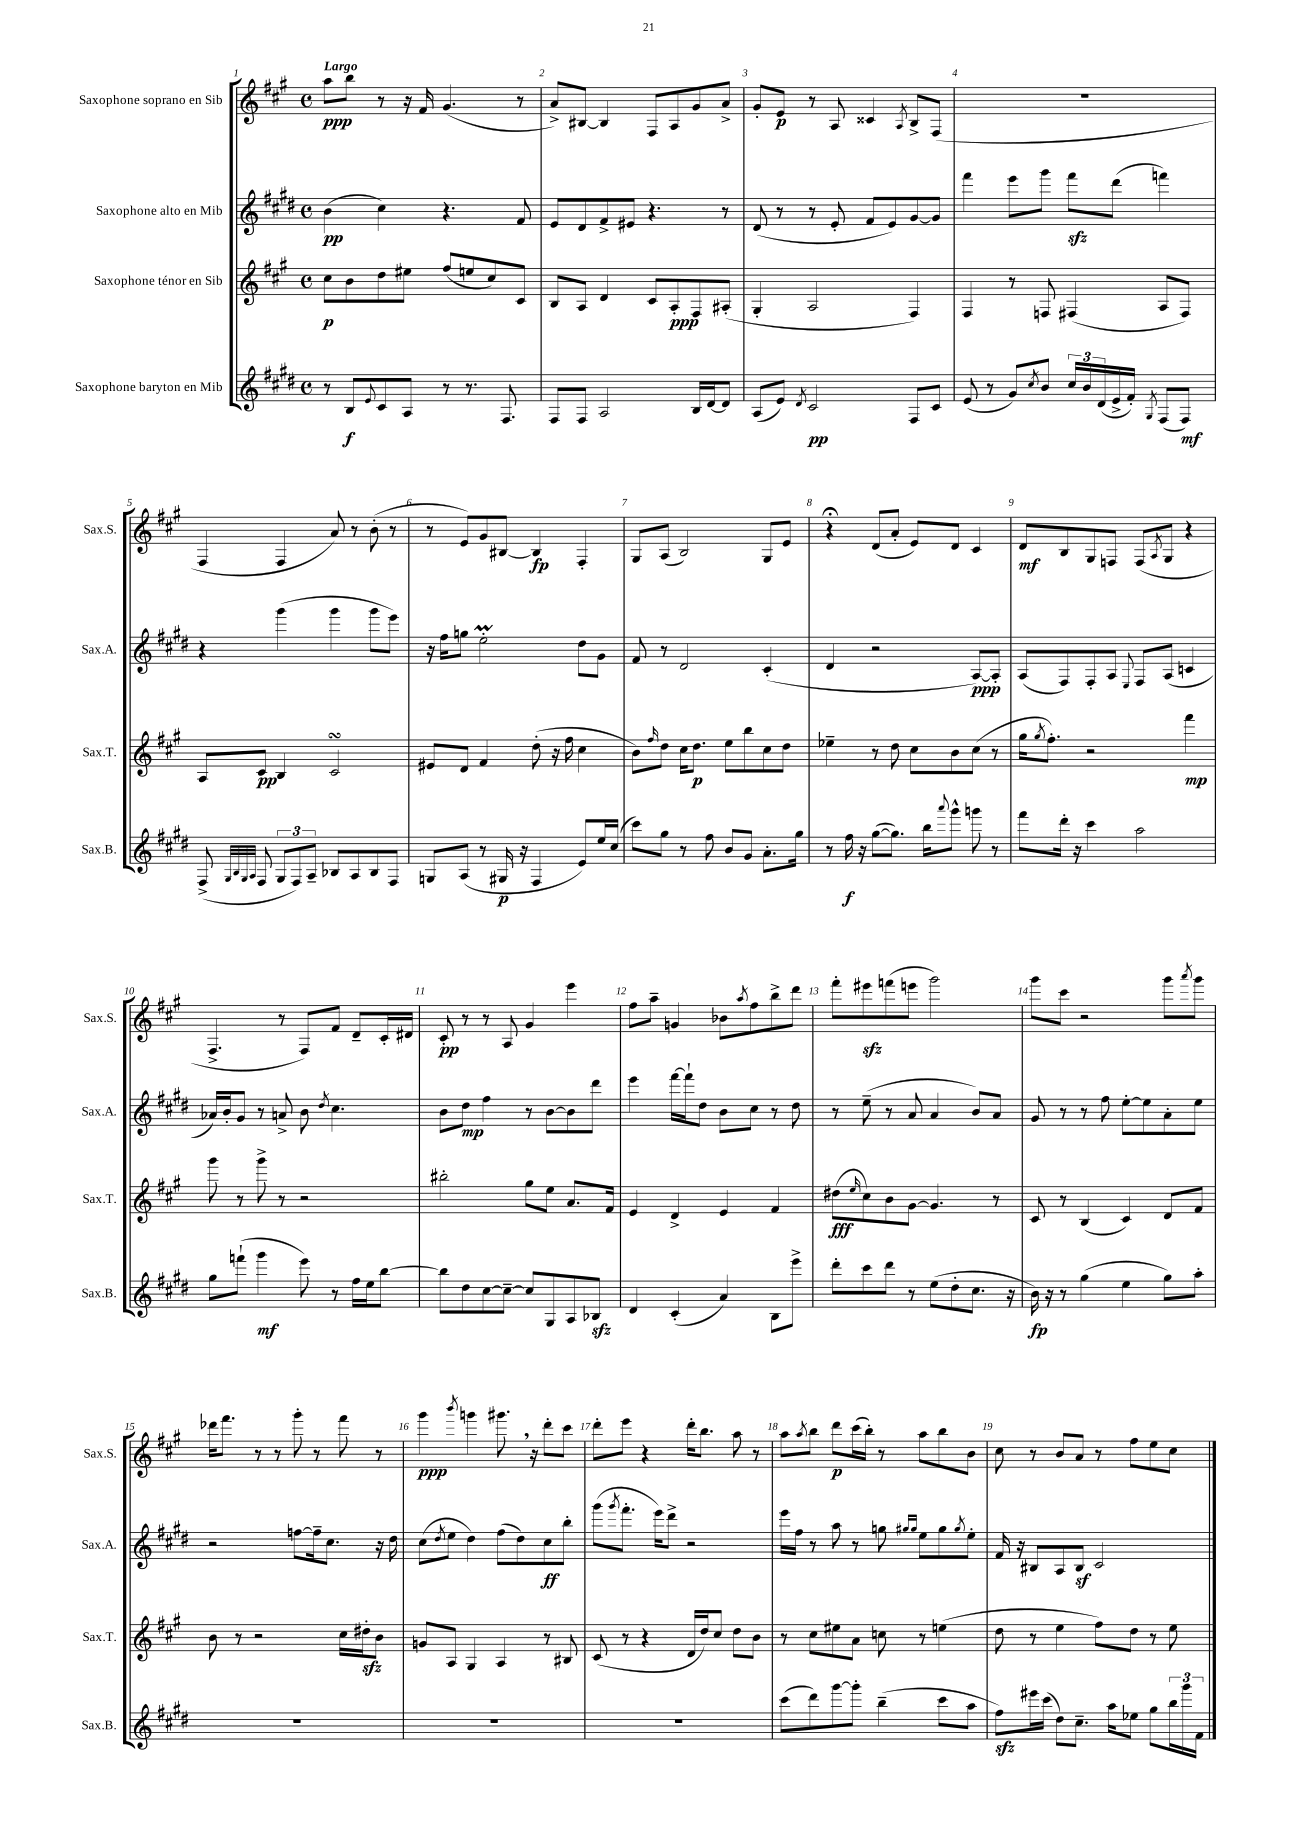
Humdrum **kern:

**kern	**kern	**kern	**kern
*staff4	*staff3	*staff2	*staff1
*clefG2	*clefG2	*clefG2	*clefG2
*k[f#c#g#d#]	*k[f#c#g#]	*k[f#c#g#d#]	*k[f#c#g#]
*M4/4	*M4/4	*M4/4	*M4/4
*met(c)	*met(c)	*met(c)	*met(c)
8r	8cc#	(4b	8aa
8B	8b	.	8bb
8qqe	.	.	.
8c#	8dd	4cc#)	8r
8A	8ee#	.	16r
.	.	.	16f#
8r	(8ff#	4.r	(4.g#
8.r	8ee	.	.
.	8cc#)	.	.
8.F#	.	.	.
.	8c#	8f#	8r
=	=	=	=
8F#	8B	8e	8a^)
8F#	8A	8d#	[8B#
2A	4d	8f#^	4B#]
.	.	8e#	.
.	8c#	4.r	8F#
.	8A'	.	8A
16B	8F#	.	8g#
[16d#	.	.	.
8d#]	(8A#'	8r	8a^
=	=	=	=
(8A	4G#'	(8d#	8g#'
8e)	.	8r	8e
8qd#	.	.	.
2c#	2A	8r	8r
.	.	8e'	8A
.	.	8f#	4c##
.	.	8e)	.
.	.	.	8qA
8F#	4F#)	[8g#	8B^
8c#	.	8g#]	(8F#
=	=	=	=
(8e	4F#	4fff#	1r
8r	.	.	.
8g#)	8r	8eee	.
8qcc#	.	.	.
8b	8F	8ggg#	.
24cc#	(4F#	8fff#	.
24b	.	.	.
(24d#	.	.	.
16e^	.	(8ddd#	.
16f#')	.	.	.
8qG#	.	.	.
(8F#	8A	4fff)	.
8F#)	8F#)	.	.
=	=	=	=
(8F#^	8A	4r	4F#
32qqG#	.	.	.
32qqB	.	.	.
32qqG#	.	.	.
32qqA	.	.	.
8F#	8c#	.	.
12G#	4B	(4ggg#	4F#
12F#)	.	.	.
12A~	.	.	.
8B-	2c#	4ggg#	8a)
8A	.	.	8r
8B-	.	8ggg#	(8b'
8F#	.	8eee)	8r
=	=	=	=
8G	8e#	16r	8r
.	.	16ff#	.
(8A	8d	8gg	8e)
8r	4f#	2ee'	8g#
16G#	.	.	[8B#
16r	.	.	.
4F#	(8dd'	.	4B#]
.	16r	.	.
.	16ff#	.	.
8e)	4cc#	8dd#	4F#'
16ee	.	8g#	.
(16cc#	.	.	.
=	=	=	=
8ccc#)	8b)	8f#	8G#
.	16qqff#	.	.
8gg#	8dd	8r	(8A
8r	16cc#	2d#	2B)
.	8.dd	.	.
8ff#	.	.	.
8b	8ee	.	.
8g#	8bb	.	.
8.a'	8cc#	(4c#'	8G#
.	8dd	.	8e
16gg#	.	.	.
=	=	=	=
8r	4ee-~	4d#	4r;
16ff#	.	.	.
16r	.	.	.
([8gg#	8r	2r	(8d
8.gg#])	8dd	.	8a'
.	8cc#	.	8e)
16bb	.	.	.
8qqaaa	.	.	.
8ggg#^^	8b	.	8d
8ggg	(8cc#	[8A)	4c#
8r	8r	8A']	.
=	=	=	=
8fff#	16gg#	(8A	8d
.	8qgg#	.	.
.	8.ff#')	.	.
16ddd#'	.	8F#)	8B
16r	.	.	.
4ccc#	2r	8F#'	8G#
.	.	8A	8F
.	.	8qqE	.
2aa	.	8F#	(8F
.	.	.	8qA
.	.	(8A	8G#
.	4fff#	4c	4r
=	=	=	=
8gg#	8ggg#	16a-)	4.F#^
.	.	16b'	.
(8fff`	8r	8g#	.
4ggg#	8ggg#^	8r	.
.	8r	8a^	8r
8eee)	2r	8b	8F#)
.	.	8qdd#	.
8r	.	4.cc#	8f#
16ff#	.	.	8d~
16ee	.	.	.
[8bb	.	.	16c#'
.	.	.	16d#
=	=	=	=
8bb]	2bb#'	8b	8c#'
8dd#	.	8dd#	8r
[8cc#	.	4ff#	8r
8cc#~_	.	.	8A
8cc#]	8gg#	8r	4g#
8G#	8ee	[8b	.
8A	8.a	8b]	4eee
8B-	.	8ddd#	.
.	16f#	.	.
=	=	=	=
4d#	4e	4eee	8ff#
.	.	.	8aa~
(4c#'	4d^	[16fff#	4g
.	.	16fff#`]	.
.	.	8dd#	.
4a)	4e	8b	8b-
.	.	.	8qaa
.	.	8cc#	8ff#
8B	4f#	8r	8bb^
8eee^	.	8dd#	8ddd
=	=	=	=
8ddd#'	(8dd#	8r	8fff#'
.	16qqee	.	.
8ccc#	8cc#)	(8ee~	8eee#
8ddd#	8b	8r	(8fff
8r	[8g#	8a	8eee
(8ee	4.g#]	4a	2ggg#)
8dd#'	.	.	.
8.cc#	.	8b)	.
.	8r	8a	.
16r	.	.	.
=	=	=	=
16b)	8c#	8g#	8ggg#
16r	.	.	.
8r	8r	8r	8ccc#
(4gg#	(4B	8r	2r
.	.	8ff#	.
4ee	4c#)	[8ee'	.
.	.	8ee]	.
8gg#)	8d	8a'	8ggg#
.	.	.	8qaaa
8aa'	8f#	8ee	8ggg#
=	=	=	=
1r	8b	2r	16ddd-
.	.	.	8.fff#
.	8r	.	.
.	2r	.	8r
.	.	.	8r
.	.	[8ff	8ggg#'
.	.	16ff~]	8r
.	.	8.cc#	.
.	16cc#	.	8fff#
.	16dd#'	.	.
.	8b	16r	8r
.	.	16dd#	.
=	=	=	=
1r	8g	(8cc#	4ggg#
.	.	8qdd#	.
.	8A	8ee	.
.	.	.	8qbbb
.	4G#	4dd#)	4ggg
.	4A	(8ff#	8.ggg#
.	.	8dd#)	.
.	.	.	16r
.	8r	8cc#	8ddd'
.	8B#	8bb'	8ccc#
=	=	=	=
1r	(8c#	(8ggg#	8ddd'
.	.	8qggg#	.
.	8r	8.fff#'	8eee
.	4r	.	4r
.	.	16eee)	.
.	.	8ddd#^	.
.	16d	2r	16ddd'
.	16dd)	.	8.bb
.	8cc#	.	.
.	8dd	.	8aa
.	8b	.	8r
=	=	=	=
(8ccc#	8r	16eee	8aa
.	.	16ff#	.
.	.	.	8qaa
8ddd#)	8cc#	8r	8bb
[8ggg#	8ee#	8aa	8ddd
8ggg#']	8a	8r	(16ccc#
.	.	.	16bb')
(4bb~	8cc	8gg	8r
.	.	16qqgg#	.
.	.	16qqgg#	.
.	8r	8ee	8aa
8ccc#	(4ee	8gg#	8bb
.	.	8qgg#	.
8aa	.	8ee'	8b
=	=	=	=
8ff#)	8dd	16f#	8cc#
.	.	16r	.
16eee#	8r	8B#	8r
(16ccc#	.	.	.
8dd#)	4ee	8A	8b
8.cc#~	.	8B#	8a
.	8ff#)	2c#	8r
16aa	.	.	.
8ee-	8dd	.	8ff#
8gg#	8r	.	8ee
24bb	8ee	.	8cc#
24ggg#	.	.	.
24f#	.	.	.
==	==	==	==
*-	*-	*-	*-
